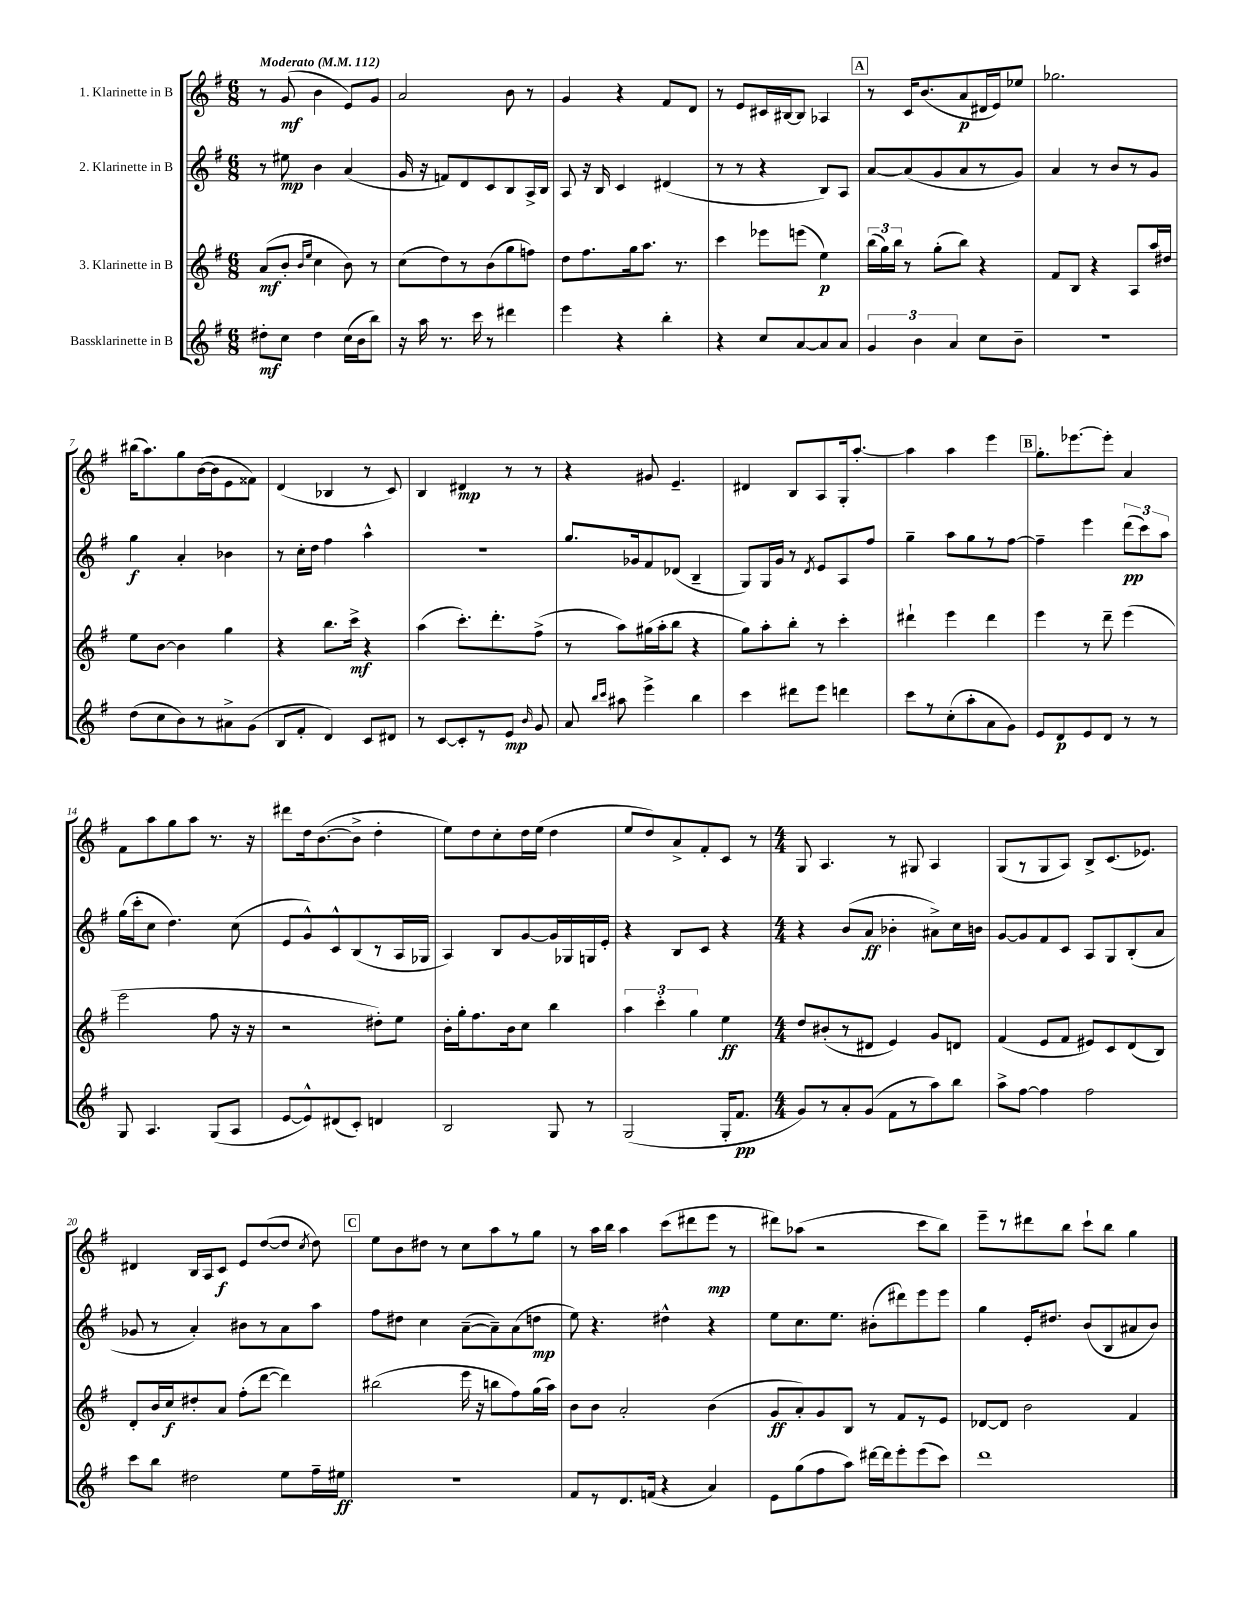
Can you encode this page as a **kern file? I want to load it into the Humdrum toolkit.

**kern	**kern	**kern	**kern
*staff4	*staff3	*staff2	*staff1
*clefG2	*clefG2	*clefG2	*clefG2
*k[f#]	*k[f#]	*k[f#]	*k[f#]
*M6/8	*M6/8	*M6/8	*M6/8
*MM112	*MM112	*MM112	*MM112
8dd#'	(8a	8r	8r
8cc	8b'	8ee#	(8g
.	16qqb	.	.
.	16qqee	.	.
4dd#	4cc	4b	4b
(16cc	8b)	(4a	8e)
16b	.	.	.
8bb)	8r	.	8g
=	=	=	=
16r	(8cc	16g	2a
16aa	.	16r	.
8.r	8dd)	8f)	.
.	8r	8d	.
16ccc	.	.	.
8r	(8b	8c	.
4ddd#	8gg	8B	8b
.	8ff)	16A^	8r
.	.	16B	.
=	=	=	=
4eee	8dd	8A	4g
.	8.ff#	16r	.
.	.	16B	.
4r	.	4c	4r
.	16gg	.	.
.	8.aa	.	.
4bb'	.	(4d#	8f#
.	8.r	.	.
.	.	.	8d
=	=	=	=
4r	4ccc	8r	8r
.	.	8r	8e
8cc	8eee-	4r	16c#
.	.	.	[16B#
[8a	(8eee	.	8B#]
8a]	4ee)	8B)	4A-
8a	.	8A	.
=	=	=	=
6g	(24bb	[8a	8r
.	24gg)	.	.
.	24bb	.	.
.	8r	(8a]	16c
6b	.	.	.
.	.	.	(8.b
.	(8gg'	8g	.
6a	.	.	.
.	8bb)	8a	8a
8cc	4r	8r	16d#
.	.	.	16e)
8b~	.	8g)	8ee-
=	=	=	=
2.r	8f#	4a	2.gg-
.	8B	.	.
.	4r	8r	.
.	.	8b	.
.	8A	8r	.
.	16aa	8g	.
.	16dd#	.	.
=	=	=	=
(8dd	8ee	4gg	(16bb#
.	.	.	8.aa)
8cc	[8b	.	.
8b)	4b]	4a'	8gg
8r	.	.	([16b
.	.	.	16b]
8a#^	4gg	4b-	8e
(8g	.	.	8f##)
=	=	=	=
8B	4r	8r	(4d
8f#'	.	16cc'	.
.	.	16dd	.
4d)	8.bb	4ff#	4B-
.	16ccc^	.	.
8c	4r	4aa^^	8r
8d#	.	.	8c)
=	=	=	=
8r	(4aa	2.r	4B
[8c	.	.	.
8c']	8.ccc')	.	4d#
8r	.	.	.
.	8.ddd'	.	.
8e	.	.	8r
16qqb	.	.	.
8g	(8ff#^	.	8r
=	=	=	=
8a	8r	8.gg	4r
16qqbb	.	.	.
16qqccc	.	.	.
8aa#	8aa)	.	.
.	.	16g-	.
4eee^	(16gg#	8f#	8g#
.	16aa'	.	.
.	8bb	(8d-	4.e~
4bb	4r	4B~	.
=	=	=	=
4ccc	8gg)	8G)	4d#
.	8aa'	16G	.
.	.	16g	.
8ddd#	8bb'	8r	8B
.	.	8qd	.
8eee	8r	8e	8A
4ddd	4ccc'	8A	16G'
.	.	.	[8.aa'
.	.	8ff#	.
=	=	=	=
8ccc	4ddd#`	4gg~	4aa]
8r	.	.	.
(8cc'	4eee	8aa	4aa
8aa'	.	8gg	.
8a	4ddd#	8r	4eee
8g)	.	[8ff#	.
=	=	=	=
8e	4eee	4ff#~]	8.gg'
8d	.	.	.
.	.	.	[8.eee-
8e	8r	4eee	.
8d	8ddd~	.	8eee-']
8r	(4eee	(12ddd	4a
.	.	12ccc)	.
8r	.	.	.
.	.	12aa	.
=	=	=	=
8G	2eee	(16gg	8f#
.	.	16ccc'	.
4.A	.	8cc	8aa
.	.	4.dd)	8gg
.	.	.	8aa
(8G	8ff#	.	8.r
8A	16r	(8cc	.
.	16r	.	16r
=	=	=	=
[8e	2r	8e	8ddd#
8e^^])	.	8g^^)	16dd
.	.	.	([8.b
(8d#	.	8c^^	.
8c')	.	(8B	8b^]
4d	8dd#')	8r	4dd'
.	8ee	16A	.
.	.	16G-	.
=	=	=	=
2B	16b'	4A)	8ee)
.	16gg'	.	.
.	8.ff#	.	8dd
.	.	8B	8cc'
.	16b	.	.
.	8cc	[8g	16dd
.	.	.	(16ee
8G	4bb	16g]	4dd
.	.	16G-	.
8r	.	16G	.
.	.	16e'	.
=	=	=	=
(2G	6aa	4r	8ee
.	.	.	8dd)
.	6ccc'	.	.
.	.	8B	8a^
.	6gg	.	.
.	.	8c	8f#'
16G'	4ee	4r	8c
8.f#	.	.	.
.	.	.	8r
=	=	=	=
*M4/4	*M4/4	*M4/4	*M4/4
8g)	8dd	4r	8G
8r	(8b#'	.	4.A
8a'	8r	(8b	.
(8g	8d#	8a	.
8f#	4e)	4b-'	8r
8r	.	.	8G#
8aa)	8g	8a#^)	4A
8bb	8d	16cc	.
.	.	16b	.
=	=	=	=
8aa^	(4f#	[8g	(8G
[8ff#	.	8g]	8r
4ff#]	8e	8f#	8G
.	8f#	8c	8A)
2ff#	8e#)	8A	8B^
.	8c	8G	(8.c
.	(8d	(8B'	.
.	.	.	8.e-)
.	8B)	8a	.
=	=	=	=
8ccc	8d'	8g-	4d#
8bb	16b	8r	.
.	16cc	.	.
2dd#	8dd#'	4a')	16B
.	.	.	16A
.	8a	.	8c
.	(8ff#'	8b#	8e
.	[8ddd	8r	([8dd
8ee	4ddd])	8a	8dd]
.	.	.	8qcc
16ff#~	.	8aa	8dd)
16ee#	.	.	.
=	=	=	=
1r	(2bb#	8ff#	8ee
.	.	8dd#	8b
.	.	4cc	8dd#
.	.	.	8r
.	16eee	([8a~	8cc
.	16r	.	.
.	8bb	8a~])	8aa
.	8ff#)	(8a	8r
.	(16gg	8dd	8gg
.	16aa)	.	.
=	=	=	=
8f#	8b	8ee)	8r
8r	8b	4.r	16aa
.	.	.	16bb
8.d	2a'	.	4aa
(16f	.	.	.
4r	.	4dd#^^	(8ccc
.	.	.	8ddd#
4a)	(4b	4r	8eee
.	.	.	8r
=	=	=	=
8e	8g	8ee	8ddd#)
(8gg	8a')	8.cc	(8aa-
8ff#	8g	.	2r
.	.	8.ee	.
8aa)	8B	.	.
[16ddd#	8r	(8b#'	.
16ddd#]	.	.	.
8eee'	8f#	8ddd#)	.
(8eee	8r	8eee	8ccc
8ccc)	8e	8eee	8bb)
=	=	=	=
1ddd	[8d-	4gg	8eee~
.	8d-]	.	8r
.	2b	16e'	8ddd#
.	.	8.dd#	.
.	.	.	8bb
.	.	(8b	8ccc`
.	.	8B	8bb
.	4f#	8a#	4gg
.	.	8b)	.
==	==	==	==
*-	*-	*-	*-
